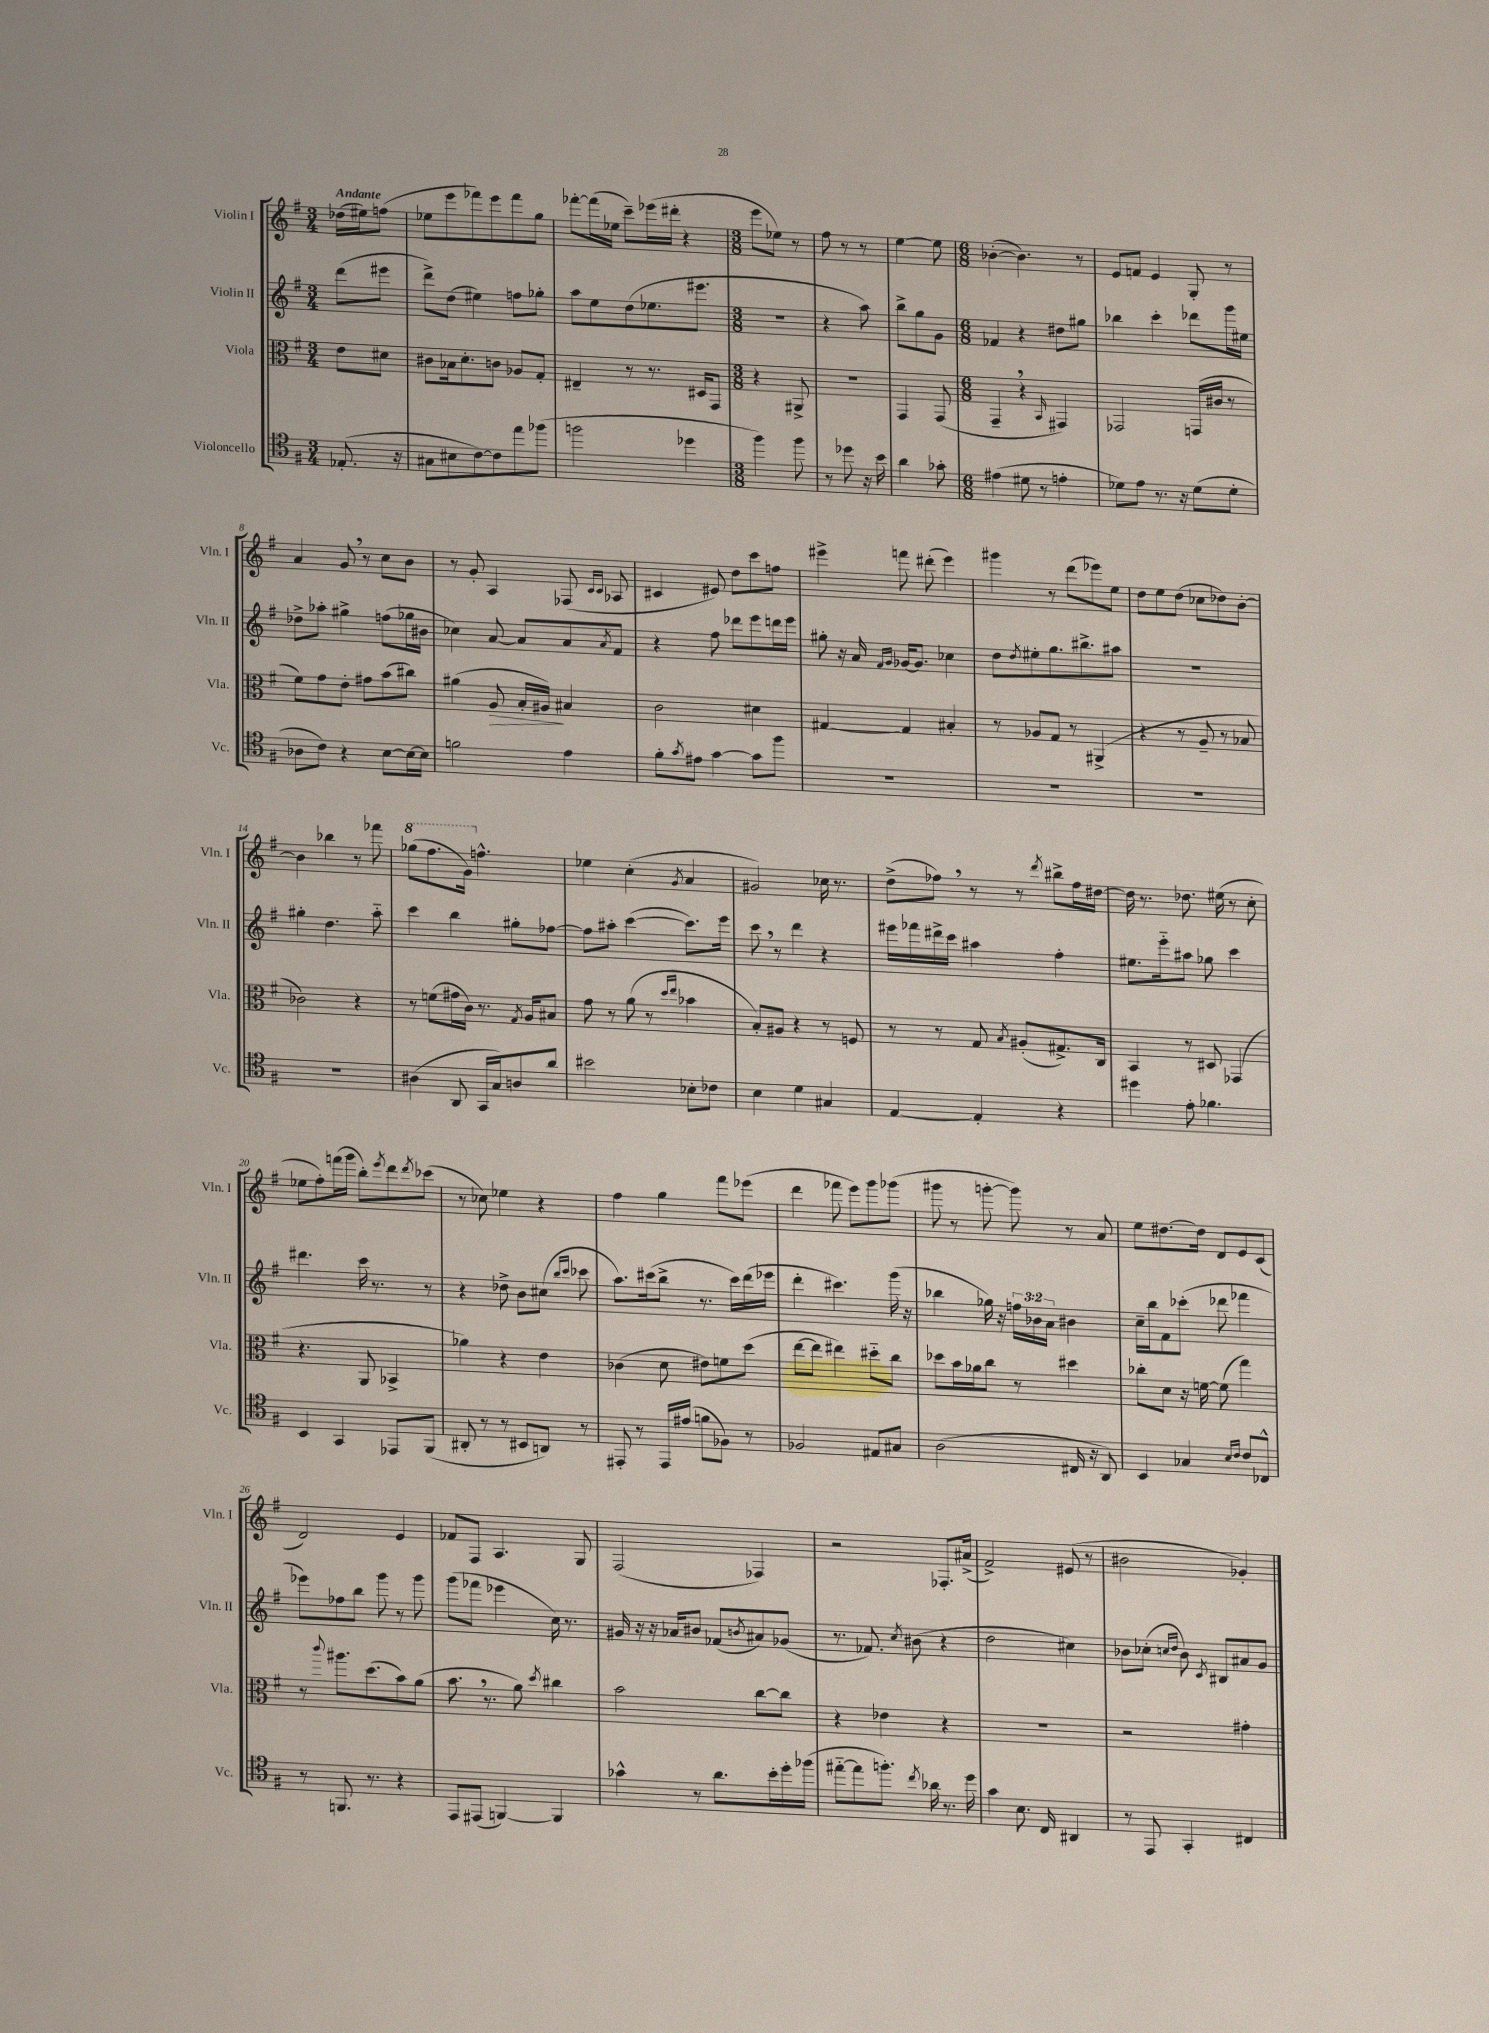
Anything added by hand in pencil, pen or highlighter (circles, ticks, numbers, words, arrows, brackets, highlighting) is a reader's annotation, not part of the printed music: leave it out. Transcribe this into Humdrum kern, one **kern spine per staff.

**kern	**kern	**kern	**kern
*staff4	*staff3	*staff2	*staff1
*clefC4	*clefC3	*clefG2	*clefG2
*k[f#]	*k[f#]	*k[f#]	*k[f#]
*M3/4	*M3/4	*M3/4	*M3/4
(8.E-'/	8e\L	(8ddd\L	(16dd-\LL
.	.	.	16ee#\J)
.	8d#\J	8eee#\J	(8ff\J
16r	.	.	.
=	=	=	=
8G#\L	8c#\L	8ddd^\L)	8ee-\L
8B#\	16B-\k	(8dd\J	8eee\
.	8.d'\	.	.
[8c\)	.	4ee#\)	8fff-\)
8c\]	8c\J	.	8eee\
8ee\	8A-/L	8ff\L	8fff-\
(8ff-\J	8G'/J	8gg-'\J	8gg\J
=	=	=	=
2ff\	4E#~/	8aa\L	[8fff-'\L
.	.	8ee\	(16fff-\]L
.	.	.	16ee-\JJ
.	8r	(8dd\	8ccc~\L)
.	8.r	8.ee-\	(16eee-\L
.	.	.	16ddd#'\JJ
4dd-\	.	.	4r
.	16D#/LK	8.eee#\J	.
.	8GG/J	.	.
=	=	=	=
*M3/8	*M3/8	*M3/8	*M3/8
4ff#\)	4r	4.r	8eee\L
.	.	.	8ee-\J)
8ff#\	8AA#^/	.	8r
=	=	=	=
8r	4.r	4r	8ff#\
8dd-\	.	.	8r
16r	.	8aa\)	8r
16b\	.	.	.
=	=	=	=
4a\	4GG/	8bb^\L	[4ee\
.	.	8gg\	.
8g-'\	(8GG/	8g\J	8ee\]
=	=	=	=
*M6/8	*M6/8	*M6/8	*M6/8
(4e#\	4GG~/	4f-/	([4b-'\
8d#\	4r	4r	4.b-\])
8r	.	.	.
.	16qqBB/	.	.
4e'\	4GG#/)	8dd#\L	.
.	.	8gg#\J	8r
=	=	=	=
8d-\L)	2GG-/	4bb-\	8e/L
8e\J	.	.	8f/J
8.r	.	4ccc'\	4e/
16r	.	.	.
(8d-\L	(16GG/LL	8ddd-\L	8G'/
.	16c#/JJ	.	.
8d-'\J	8r	16ggg\L	8r
.	.	16ee#\JJ	.
=	=	=	=
8A-\L	8f#\L)	8dd-^\L	4a/
8c\J)	8g\	8aa-'\J	.
4r	8e'\J	4gg#^\	8g/
.	8g#\L	.	8r
[8B\L	(8b\	(8ff\L	8cc\L
16B\_L	8cc#\J)	16gg-\L	8b\J
16B\]JJ	.	16b#\JJ	.
=	=	=	=
2f\	(4a#\	4cc-\)	8r
.	.	.	8g'/
.	8A/	[8a/	4A/
.	16B'/LL	8a/]L	.
.	16A#/JJ)	.	.
4e\	4B#/	8a/	(8F-/
.	.	.	16qqc/LL
.	.	8qa/	16qqc/JJ
.	.	8f#/J	8A-/
=	=	=	=
8f#'\L	2c\	4r	4c#/
8qg/	.	.	.
8e#\J	.	.	.
[4g\	.	8ff#\	8e#/)
.	.	8ddd-\L	8dd\L
8g\]L	4d#\	8eee\	8ccc\
8ff#\J	.	16ddd\L	8ff\J
.	.	16eee\JJ	.
=	=	=	=
2.r	[4G#/	8gg#'\	4eee#^\
.	.	16r	.
.	.	16a/	.
.	.	16qqf#/LL	.
.	.	16qqg/JJ	.
.	4G#/]	[16g-/LK	8fff\
.	.	8.g-/]J	.
.	.	.	(8ddd#'\
.	4B#'/	4cc-\	4eee#\)
=	=	=	=
2.r	8r	8dd\L	4ggg#\
.	.	8qdd/	.
.	8A-/L	8ee#'\	.
.	8G/J	8.gg\	8r
.	8r	.	(8ddd\L
.	.	8.bb#^\	.
.	(4AA#^/	.	8eee-\)
.	.	8aa#\J	8ee\J
=	=	=	=
2.r	4r	2.r	8dd\L
.	.	.	8ee\
.	8r	.	(8dd\J
.	8A~/	.	8cc-\L
.	8r	.	8dd-\)
.	8B-/	.	[8b'\J
=	=	=	=
2.r	2c-\)	4gg#'\	4b\]
.	.	4.dd\	4bb-\
.	4r	.	8r
.	.	8aa'~\	8fff-\
=	=	=	=
(4A#\	8r	4ccc\	(8ggg-\L
.	(8f\L	.	8.fff#\
8AA/	16g#\L	4bb\	.
.	16c\JJ)	.	16gg\Jk)
16GG/LL	8.r	.	4.ff^^\
16G/J)	.	.	.
8A/	.	8gg#'\L	.
.	8qG/	.	.
.	16A/LK	.	.
8a/J	8B#/J	[8ff-\J	.
=	=	=	=
2b#\	8g\	8ff-\]L	4ee-\
.	8r	8aa#'\J	.
.	(8a\	([4ccc\	(4cc'\
.	8r	.	.
.	16qqdd/LL	.	.
.	16qqee/JJ	.	8qg/
8B-'\L	4b-\	8.ccc\]L)	4a/
8c-\J	.	.	.
.	.	16eee\Jk	.
=	=	=	=
4B\	8B'/L)	8ccc\	2g#/)
.	8A#/J	8r	.
4d\	4r	4ddd\	.
4G#/	8r	4r	16cc-\
.	.	.	8.r
.	8F/	.	.
=	=	=	=
[4E/	8r	16eee#\LL	(8dd^\L
.	.	16fff-\	.
.	8r	16ddd#^\	8ff-\J)
.	.	16ccc\JJ	.
4E'/]	8G/	4aa#\	8r
.	8qB/	.	.
.	(8A#'/L	.	8r
.	.	.	8qddd/
4r	8.G#^/)	4ff#'\	8bb#^\L
.	.	.	16ff-\L
.	16C/Jk	.	[16dd#\JJ
=	=	=	=
4dd#\	4BB/	8.ee#\L	16dd#\]
.	.	.	8.r
.	.	16eee'~\k	.
8e'\	8r	8aa#\J	8.dd-\
4.f-\	8D#/	8gg-\	.
.	.	.	(16ee#\
.	(4GG-/	4ccc\	8r
.	.	.	8cc'\
=	=	=	=
4BB/	4.r	4.ddd#\	8ee-\L
.	.	.	8ff#'\)
4GG/	.	.	(16fff\L
.	.	.	16ggg\JJ
.	8AA/	16ccc\	8bb'\L)
.	.	8.r	.
.	.	.	8qeee/
8EE-/L	4BB-^/	.	8ddd\
.	.	.	8qddd/
(8FF#/J	.	8r	(8ccc-\J
=	=	=	=
8AA#'/	4a-\)	4r	8r
8r	.	.	8cc-\)
8r	4r	8dd-^\	4ee-\
8BB#/L	.	8b\L	.
8AA/J)	4e\	(8cc#\J	4r
.	.	16qqbb/LL	.
.	.	16qqccc/JJ	.
8r	.	8ccc-\	.
=	=	=	=
8EE#'/	(4c-\	8.aa\L)	4ff#\
8r	.	.	.
.	.	(16ccc#\k	.
16EE#/LL	8d\	8bb^\J	4gg\
(16e#/JJ	.	.	.
8f\L	8e#\L)	8.r	.
8F-\J)	8f\	.	8fff#\L
.	.	16ccc#\LL)	.
8r	(8dd\J	(16ddd\	(8eee-\J
.	.	16eee-\JJ	.
=	=	=	=
2F-/	[8ee\L	4ddd'\	4ddd\
.	8ee\]J	.	.
.	4ee#\)	4.ccc#\)	8fff-\
.	.	.	8eee\L)
8E#/L	8dd#'~\L	.	8ggg\
8G#/J	8cc\J	(16ggg\	(8ggg-\J
.	.	16r	.
=	=	=	=
(2A\	8dd-\L	4bb-\	8ggg#\
.	16b\L	.	8r
.	16a-\J	.	.
.	8cc\J	16gg-\)	[8ggg'\
.	.	16r	.
.	8r	24ff\LL	8ggg\])
.	.	24b-\	.
.	.	24a\JJ	.
16C#/	4dd#\	4b#\	8r
16r	.	.	.
8AA/)	.	.	8a/
=	=	=	=
4BB/	8cc-'\L	16cc~\LL	8ee\L
.	.	16bb\J	.
.	8d\J	8f#\	[8.dd#\
4G-/	16r	(8ccc-'\J	.
.	[16f\	.	16dd#\]Jk
.	(8f\]	8ddd-\	8d/L
16qqB/LL	.	.	.
16qqc/JJ	.	.	.
8c/L	4gg\)	4fff-\	8e/
8C-^^/J	.	.	(8c/J
=	=	=	=
8r	8r	8eee-\L)	2d/)
.	8qqccc/	.	.
8.FF/	8.aa#\L	8ff-\	.
.	.	8bb\J	.
8.r	(8.dd\	.	.
.	.	8ggg\	.
4r	8b\)	8r	4e/
.	(8a\J	8ggg\	.
=	=	=	=
8EE/L	8.b\	(8ggg\L	8f-/L
(8EE#/J	.	8fff-\J	8F#/J
.	8.r	.	.
[4FF/)	.	4eee-\	4.A/
.	8a\)	.	.
.	8qdd/	.	.
4FF/]	4cc#\	16cc\)	.
.	.	8.r	.
.	.	.	8G/
=	=	=	=
4g-^^\	2b\	16g#/	(2F#/
.	.	16r	.
.	.	16r	.
.	.	16a-/LK	.
8r	.	8b#/J	.
8.a\L	.	(8f-/L	.
.	.	8qb/	.
.	[8cc\L	8a#/)	4F-/)
16b'\L	.	.	.
16dd'\	8cc\]J	(8g-/J	.
(16ff-\JJ	.	.	.
=	=	=	=
[8ee#'~\L	4r	8.r	2r
8ee#\]	.	.	.
.	.	8.f-/)	.
8.ff'\J)	4e-\	.	.
.	.	8qcc/	.
.	.	(8b#\	.
8qcc/	.	.	.
16a-\	.	.	.
8.r	4r	4r	8.F-'/L
16dd\	.	.	(16a#^/Jk
=	=	=	=
4g\	2.r	2dd\	2f#^/)
8.B\	.	.	.
16C/	.	.	.
4AA#/	.	4cc#\)	(8e#/
.	.	.	8r
=	=	=	=
8r	2r	8b-\L	2b#\
8EE/	.	(8cc-'\J	.
.	.	16qqcc/LL	.
.	.	16qqdd/JJ	.
4GG'/	.	8b-\)	.
.	.	8qc/	.
.	.	8B#/L	.
4C#/	4g#'\	8a#/	4g-'/)
.	.	8g/J	.
==	==	==	==
*-	*-	*-	*-
